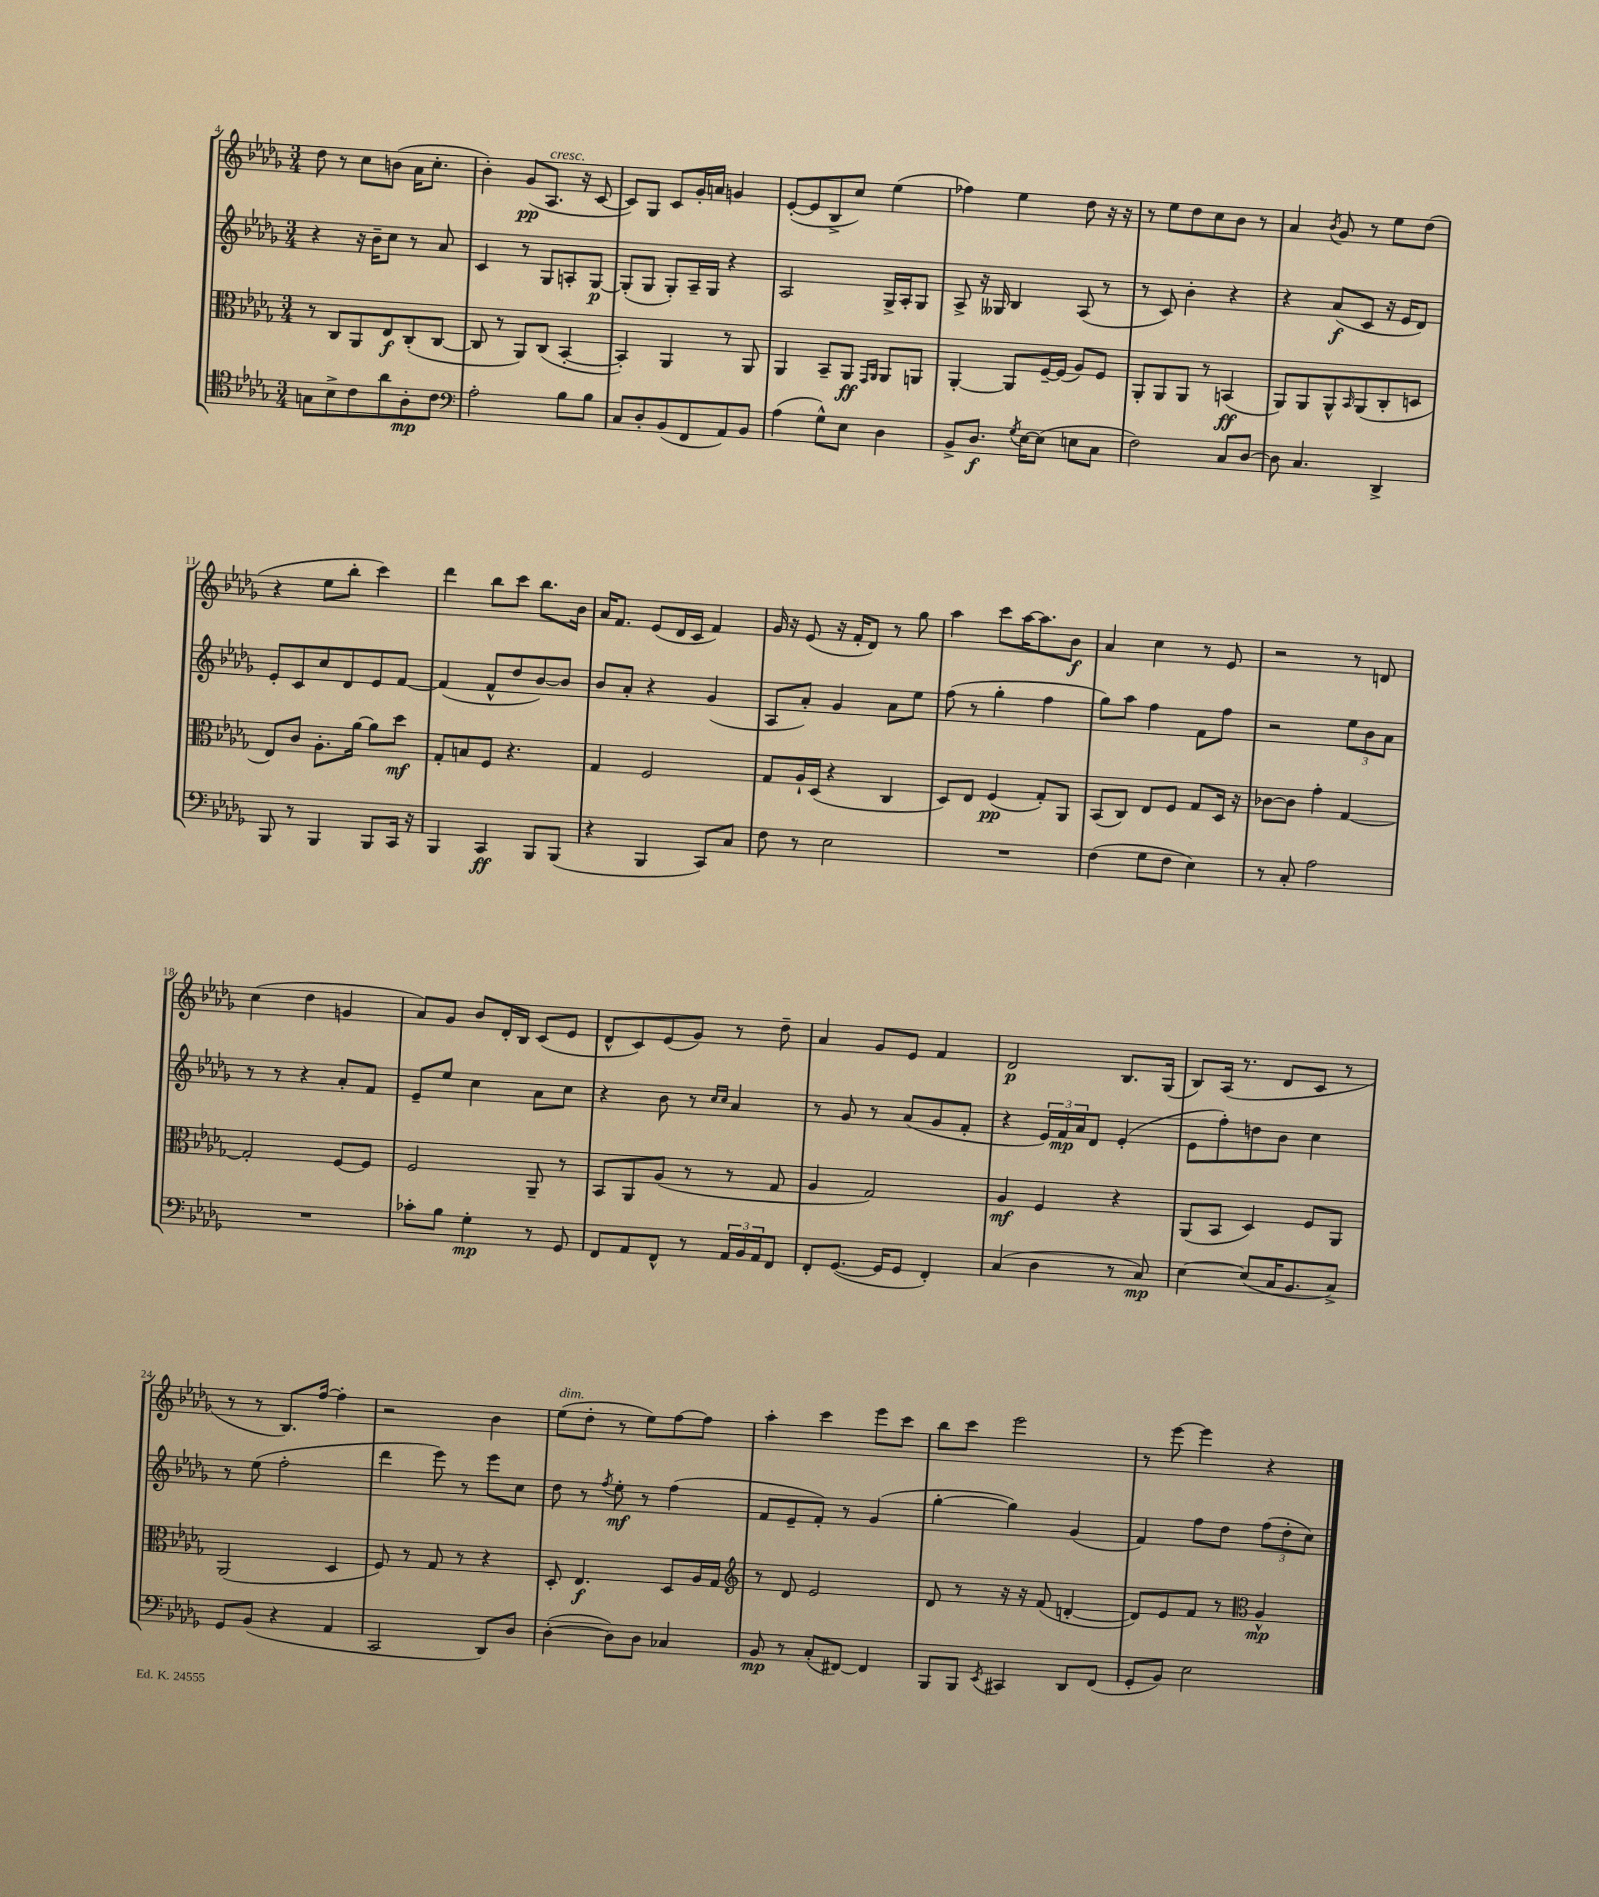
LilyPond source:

<<
\new StaffGroup <<
\new Staff = "s0" {
    \clef treble \key des \major \numericTimeSignature \time 3/4
    des''8 r8 c''8 b'8( aes'16 c''8.-. |
    bes'4-.) ges'8\pp( aes8.^\markup { \italic "cresc." } r16 c'8~ |
    c'8) ges8 c'8 ges'16-. a'16 g'4 |
    ees'8~-.( ees'8 bes8-> c''8) ees''4( |
    fes''4) ees''4 des''8 r16 r16 |
    r8 ees''8 des''8 c''8 bes'8 r8 |
    aes'4 \acciaccatura { bes'8 } ges'8 r8 ees''8 des''8( |
    r4 ees''8 bes''8-. c'''4) |
    des'''4 bes''8 c'''8 bes''8. bes'16 |
    aes'16 f'8. ees'8( des'16 c'16 f'4) |
    ges'16 r16 ees'8( r16 f'16-. des'8) r8 ges''8 |
    aes''4 c'''8 aes''16~ aes''8. bes'8\f |
    aes'4 c''4 r8 ees'8 |
    r2 r8 d'8 |
    c''4( des''4 g'4 |
    aes'8) ges'8 bes'8 des'16-. bes16 c'8( ees'8 |
    des'8-^ c'8) ees'8( ges'8) r8 des''8-- |
    aes'4 ges'8 ees'8 f'4 |
    des'2\p bes8. ges16( |
    bes8) aes16( r8. des'8 c'8 r8 |
    r8 r8 bes8.) f''16~ f''4-. |
    r2 bes'4 |
    ees''8^\markup { \italic "dim." }( des''8-. r8 ees''8) f''8~ f''8 |
    aes''4-. c'''4 ees'''8 c'''8 |
    bes''8 c'''8 ees'''2 |
    r8 ees'''8~ ees'''4 r4 \bar "|." |
}
\new Staff = "s1" {
    \clef treble \key des \major \numericTimeSignature \time 3/4
    r4 r16 bes'16-- c''8 r8 aes'8 |
    c'4 r8 ges8 a8-. ges8~\p |
    ges8-.( ges8 ges8-.) aes16-- ges16 r4 |
    aes2 ges16-> aes16-. ges8 |
    aes8-> r16 geses16 bes4 aes8( r8 |
    r8 c'8) bes'4-. r4 |
    r4 aes'8\f( c'8 r16 ees'16 des'8) |
    ees'8-. c'8 c''8 des'8 ees'8 f'8~ |
    f'4( f'8-^ des''8 bes'8~) bes'8 |
    bes'8 aes'8-. r4 ges'4( |
    aes8 aes'8-.) ges'4 aes'8 ees''8 |
    f''8( r8 ges''4-. f''4 |
    ges''8) aes''8 f''4 f'8 f''8 |
    r2 \tuplet 3/2 { ees''8 bes'8 aes'8 } |
    r8 r8 r4 aes'8-. f'8 |
    ees'8-- ees''8 c''4 aes'8 c''8 |
    r4 bes'8 r8 \grace { c''16 c''16 } aes'4 |
    r8 ges'8 r8 aes'8( ges'8 f'8-. |
    r4 \tuplet 3/2 { ees'16) f'16\mp aes'16 } des'8 ees'4-.( |
    ees'8 f''8-.) d''8 bes'8 c''4 |
    r8 ees''8( f''2-. |
    des'''4 ees'''8) r8 ees'''8 c''8 |
    des''8 r8 \acciaccatura { f''8 } ees''8-.\mf r8 f''4( |
    f'8 ees'8-- f'8-.) r8 ges'4( |
    ges''4~-. ges''4) ges'4( |
    f'4) f''8 des''8 \tuplet 3/2 { f''8( des''8-. c''8) } \bar "|." |
}
\new Staff = "s2" {
    \clef alto \key des \major \numericTimeSignature \time 3/4
    r8 c8 aes,8 ees8\f c8-.( c8~ |
    c8 r8 aes,8) c8( bes,4~-. |
    bes,4-.) aes,4 r8 aes,8 |
    aes,4 bes,8-- aes,8\ff \grace { ges,16 aes,16 } aes,8 a,8 |
    aes,4~-. aes,8 f16~-- f16( aes8) f8 |
    aes,8-. aes,8 aes,8 r8 b,4\ff( |
    aes,8) aes,8 aes,8-^ \grace { bes,16 } aes,8( c8-. d8 |
    ees8) c'8 aes8.-. aes'16~ aes'8 des''8\mf |
    ges8-. b8 f8 r4. |
    ges4 f2 |
    ges8 aes16-! des16( r4 c4 |
    des8) ees8 f4\pp( ges8-.) aes,8 |
    bes,8( c8) ees8 f8 ges8 des16 r16 |
    ces'8~ ces'8 ges'4-. ges4~ |
    ges2-. f8~ f8 |
    f2 aes,8-- r8 |
    bes,8 aes,8 aes8( r8 r8 ges8 |
    aes4 ges2) |
    aes4\mf f4 r4 |
    aes,8( bes,8 des4) f8 aes,8 |
    aes,2( des4 |
    f8) r8 ges8 r8 r4 |
    des8-. ees4.\f des8 aes16 ges16 |
    \clef treble r8 des'8 ees'2 |
    des'8 r8 r16 r16 f'8( d'4~-. |
    d'8) ees'8 f'8 r8 \clef alto aes4-^\mp \bar "|." |
}
\new Staff = "s3" {
    \clef tenor \key des \major \numericTimeSignature \time 3/4
    g8 bes8-> c'8 aes'8 aes8-.\mp c'8 |
    \clef bass aes2-. bes8 bes8 |
    c8 des8-. bes,8( f,8 aes,8) bes,8 |
    aes4( ges8-^) ees8 des4 |
    bes,8-> des8.\f \acciaccatura { ges8 } ees16~ ees8( e8 c8 |
    f2) c8 des8~ |
    des8 c4. des,4-> |
    bes,,8 r8 bes,,4 bes,,8 c,16 r16 |
    bes,,4 c,4\ff bes,,8 bes,,8( |
    r4 bes,,4 c,8) c8 |
    f8 r8 ees2 |
    R2. |
    f4( ges8 f8 ees4) |
    r8 c8-. aes2 |
    R2. |
    ces'8-. bes8 ges4-.\mp r8 ges,8 |
    f,8 aes,8 f,8-^ r8 \tuplet 3/2 { aes,16 bes,16 aes,16 } f,8 |
    f,8-. ges,8.~( ges,16 ges,8 f,4-.) |
    c4( des4 r8 c8\mp) |
    ees4~ ees8( c16 bes,8. c8->) |
    ges,8 bes,8( r4 aes,4 |
    c,2 des,8) des8 |
    des4~-.( des8) des8 ces4 |
    bes,8\mp r8 c8-.( fis,8~) fis,4 |
    bes,,8 bes,,8 \acciaccatura { ees,8 } cis,4 des,8 f,8( |
    ges,8-. bes,8) ees2 \bar "|." |
}
>>
>>
\layout { \context { \Score currentBarNumber = #4 } }
